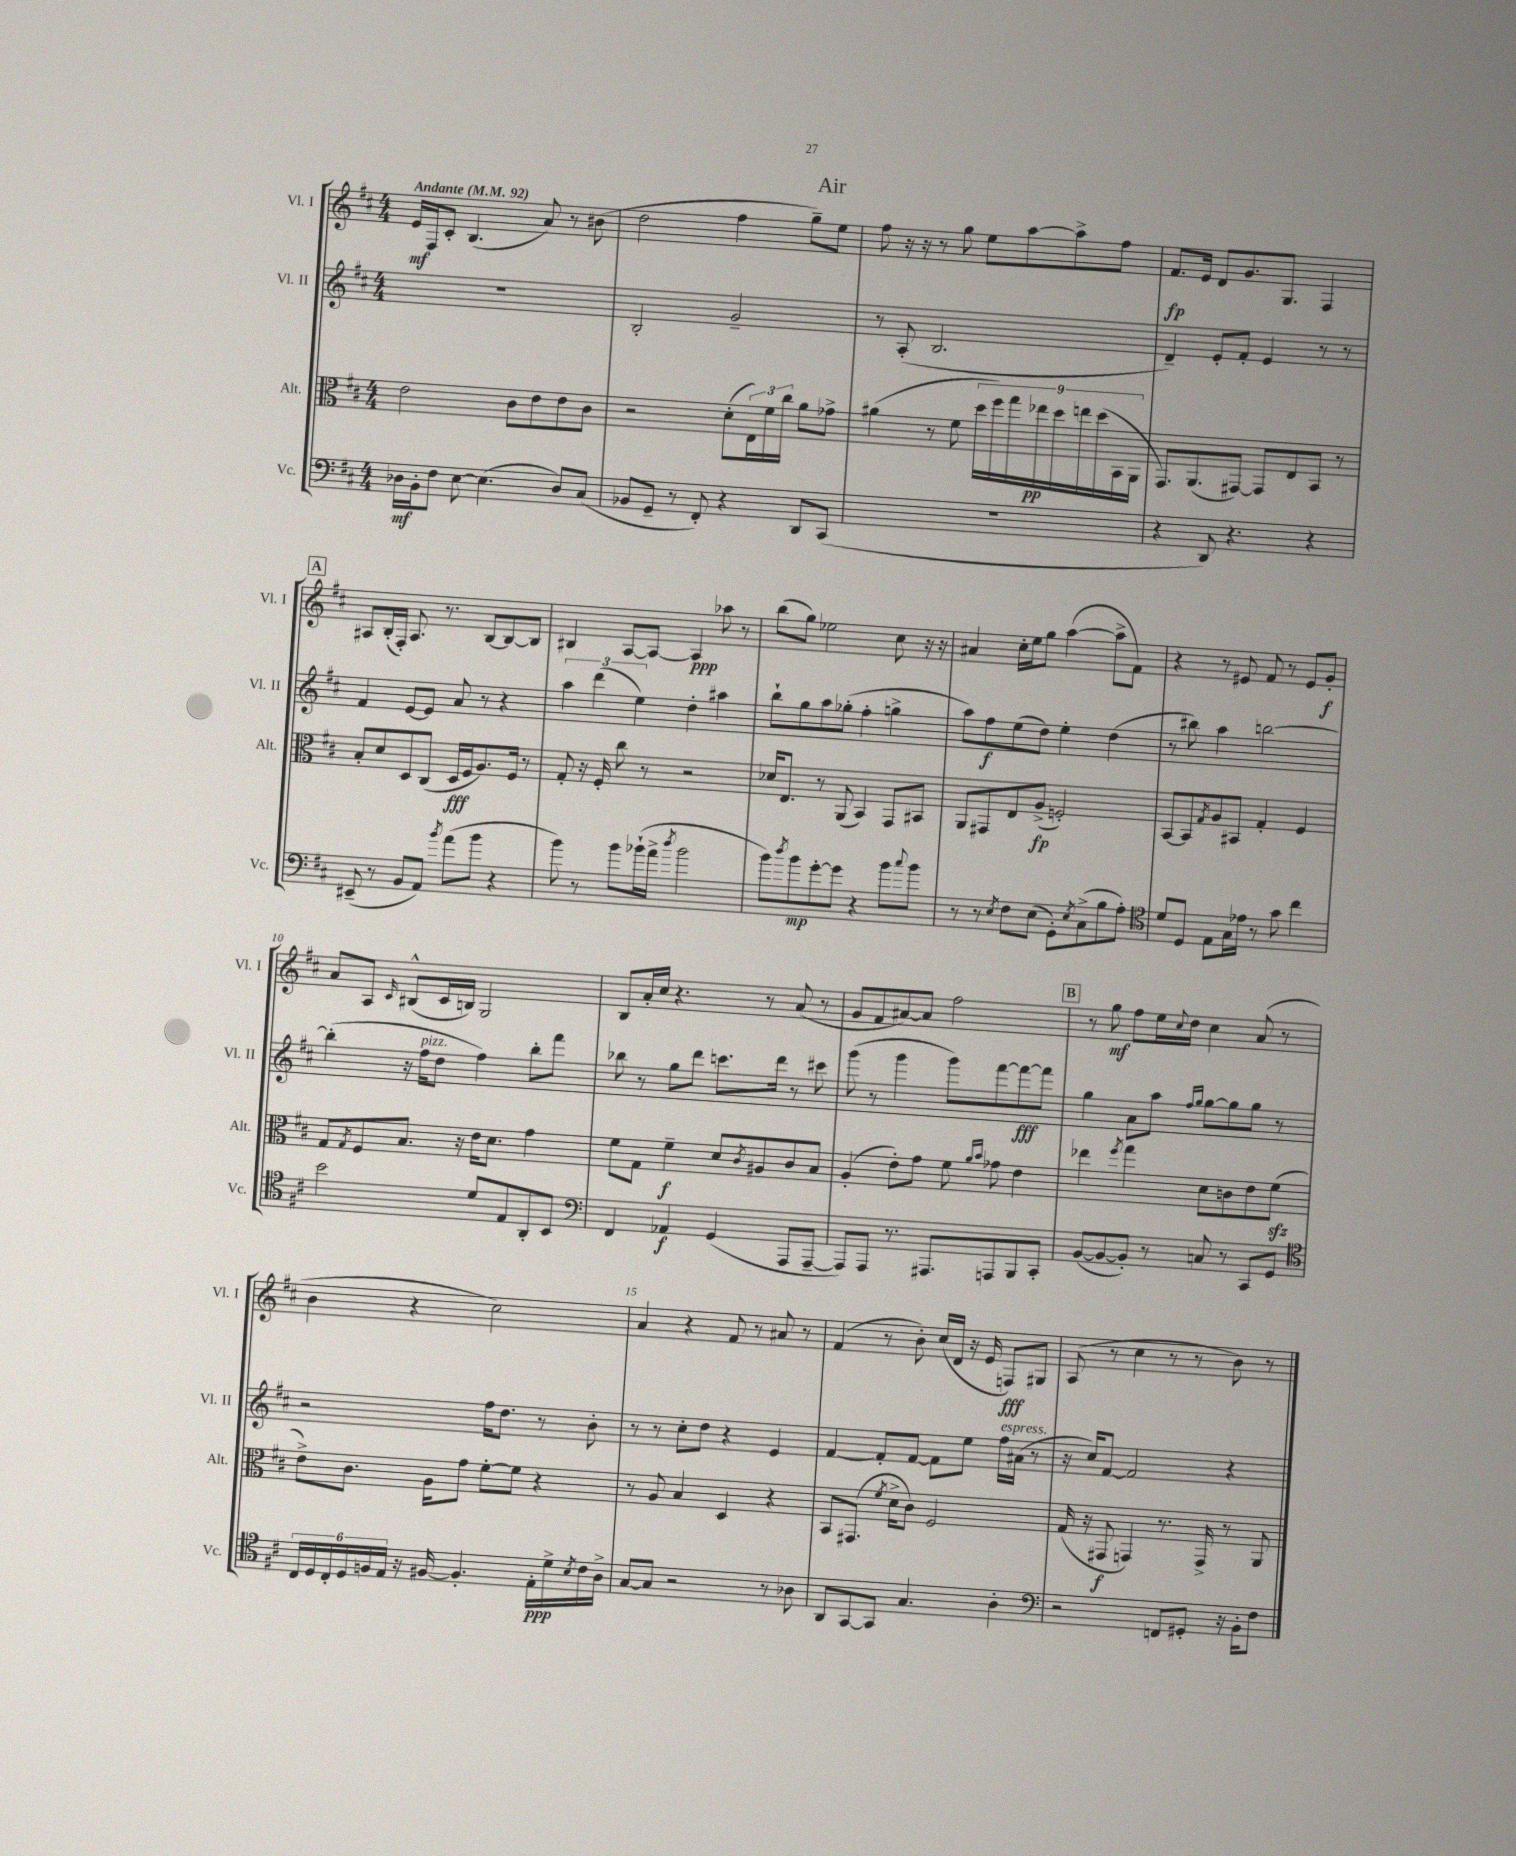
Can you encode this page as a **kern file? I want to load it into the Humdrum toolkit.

**kern	**dynam	**kern	**dynam	**kern	**dynam	**kern	**dynam
*part4	*part4	*part3	*part3	*part2	*part2	*part1	*part1
*staff4	*staff4	*staff3	*staff3	*staff2	*staff2	*staff1	*staff1
*I"Vc.	*	*I"Alt.	*	*I"Vl. II	*	*I"Vl. I	*
*I'Vc.	*	*I'Alt.	*	*I'Vl. II	*	*I'Vl. I	*
*clefF4	*	*clefC3	*	*clefG2	*	*clefG2	*
*k[f#c#]	*	*k[f#c#]	*	*k[f#c#]	*	*k[f#c#]	*
*M4/4	*	*M4/4	*	*M4/4	*	*M4/4	*
*MM92	*	*MM92	*	*MM92	*	*MM92	*
=1	=1	=1	=1	=1	=1	=1	=1
!	!	!	!	!	!	!LO:TX:a:B:t=Andante	!
16D-X\LL	mf	2e\	.	1r	.	16e/LL	mf
16BB'\J	.	.	.	.	.	16F#/J	.
8F#\J	.	.	.	.	.	8c#'/J	.
[8E\	.	.	.	.	.	(4.B/	.
(4.E\]	.	.	.	.	.	.	.
.	.	8c#\L	.	.	.	.	.
.	.	8e\	.	.	.	8a/)	.
8D-/L)	.	8e\	.	.	.	8r	.
(8C#/J	.	8c#\J	.	.	.	(8b#X\	.
=2	=2	=2	=2	=2	=2	=2	=2
8BB-X/L	.	2r	.	2B'/	.	2dd\	.
8GG~/J	.	.	.	.	.	.	.
8r	.	.	.	.	.	.	.
8FF#'/)	.	.	.	.	.	.	.
4r	.	(8d'\L	.	2g~/	.	4ff#\	.
.	.	24E\L)	.	.	.	.	.
.	.	24f#\	.	.	.	.	.
.	.	24cc#\JJ	.	.	.	.	.
8DD/L	.	8a\L	.	.	.	8gg~\L)	.
(8CC#/J	.	8g-X^\J	.	.	.	8ee\J	.
=3	=3	=3	=3	=3	=3	=3	=3
1r	.	(4a#X\	.	8r	.	8ff#\	.
.	.	.	.	(8A'/	.	16r	.
.	.	.	.	.	.	16r	.
.	.	8r	.	2.B/	.	8r	.
.	.	8f#\	.	.	.	8gg\	.
.	.	18dd\LL	.	.	.	8ee\L	.
.	.	18ff#\)	.	.	.	.	.
.	.	18gg\	.	.	.	.	.
.	.	.	.	.	.	[8aa\	.
.	.	18ee-X\	pp	.	.	.	.
.	.	18dd\	.	.	.	.	.
.	.	.	.	.	.	8aa^\]	.
.	.	18een\	.	.	.	.	.
.	.	(18dd\	.	.	.	.	.
.	.	.	.	.	.	8ff#\J	.
.	.	18BB\	.	.	.	.	.
.	.	18AA\JJ	.	.	.	.	.
=4	=4	=4	=4	=4	=4	=4	=4
4r	.	8.GG/L)	.	4d~/)	.	8.f#/L	fp
.	.	(8.AA/	.	.	.	16e/Jk	.
8DD/)	.	.	.	8e'/L	.	8d/L	.
4.r	.	[8GG#X/J)	.	8f#'/J	.	8.g/	.
.	.	8GG#/L]	.	4e/	.	.	.
.	.	.	.	.	.	8.G/J	.
.	.	8E/	.	.	.	.	.
4r	.	8BB/J	.	8r	.	4F#/	.
.	.	8r	.	8r	.	.	.
!!LO:LB:g=z
!!LO:REH:place=s1:t=A
=5	=5	=5	=5	=5	=5	=5	=5
(8EE#X~/	.	8B'/L	.	4f#/	.	8A#X/L	.
8r	.	8d/	.	.	.	(16B'/L	.
.	.	.	.	.	.	16F#'/JJ)	.
8BB/L	.	8D/	.	[8e/L	.	8.A#/	.
8AA/J)	.	(8C#/J	.	8e/J]	.	.	.
.	.	.	.	.	.	8.r	.
8qb/	.	.	.	.	.	.	.
(8a\L	.	16D/LL	fff	8a/	.	.	.
.	.	16F#/J	.	.	.	.	.
8b\J	.	8.A/)	.	8r	.	[8B/L	.
4r	.	.	.	4r	.	8B/_	.
.	.	16F#/Jk	.	.	.	.	.
.	.	8r	.	.	.	8B/J]	.
=6	=6	=6	=6	=6	=6	=6	=6
8b\)	.	8G'/	.	6aa\	.	4B#X/	.
8r	.	16r	.	.	.	.	.
.	.	.	.	(6ddd\	.	.	.
.	.	16F#'/	.	.	.	.	.
8b\L	.	8cc#\	.	.	.	[8A/L	.
.	.	.	.	6ee\)	.	.	.
(16b-X`\L	.	8r	.	.	.	8A/J_	.
16a^\JJ	.	.	.	.	.	.	.
8qdd/	.	.	.	.	.	.	.
2b-\	.	2r	.	4dd'\	.	4A/]	ppp
.	.	.	.	4aa#X\	.	8aa-X\	.
.	.	.	.	.	.	8r	.
=7	=7	=7	=7	=7	=7	=7	=7
8b\L)	.	16d-X/KL	.	8bb`\L	.	(8bb\L	.
.	.	8.E/J	.	.	.	.	.
8qdd/	.	.	.	.	.	.	.
8b\	mp	.	.	8gg\	.	8gg\J)	.
[8g'\	.	8r	.	8aa\	.	2ee-X\	.
8g\J]	.	(8AA/	.	(8gg-X'\J	.	.	.
4r	.	4BB/)	.	4ff#'\	.	.	.
8b\L	.	8GG/L	.	4ggn^\	.	8cc#\	.
8qqcc#/	.	.	.	.	.	.	.
8b\J	.	8BB#X/J	.	.	.	16r	.
.	.	.	.	.	.	16r	.
=8	=8	=8	=8	=8	=8	=8	=8
8r	.	8AA/L	.	8aa\L)	.	4a#X/	.
8r	.	8GG#X/	.	8ff#\	f	.	.
8qE/	.	.	.	.	.	.	.
8F#\L	.	8E/	.	(8ee\	.	16cc#'\LL	.
.	.	.	.	.	.	16ee\J	.
(8E\J	.	(8A^/J	fp	8dd\J)	.	8gg\J	.
8GG'\L)	.	2Fn'/)	.	4ee'\	.	([4aa\	.
8qE/	.	.	.	.	.	.	.
(8C#^\	.	.	.	.	.	.	.
8B\	.	.	.	(4dd\	.	8aa^\L]	.
8A'\J)	.	.	.	.	.	8f#\J)	.
=9	=9	=9	=9	=9	=9	=9	=9
*clefC4	*	*	*	*	*	*	*
8d/L	.	[8BB/L	.	8r	.	4r	.
8D/J	.	8BB/]	.	8bb#X\)	.	.	.
.	.	8qG/	.	.	.	.	.
8E\L	.	8A/	.	4aa\	.	8r	.
16G\L	.	8BB#X/J	.	.	.	8e#X/	.
16e-X\JJ	.	.	.	.	.	.	.
8r	.	4G'/	.	[2bbn\	.	8f#/	.
8g\	.	.	.	.	.	8r	.
4cc#\	.	4F#/	.	.	.	8e#/L	.
.	.	.	.	.	.	8g'/J	f
!!LO:LB:g=z
=10	=10	=10	=10	=10	=10	=10	=10
2b\	.	8G/L	.	(4bb'\]	.	8a/L	.
.	.	8qG/	.	.	.	.	.
.	.	8F#/	.	.	.	8A/J	.
.	.	.	.	.	.	16qqc#/	.
.	.	8.B/J	.	16r	.	(8B#X^^/L	.
!	!	!	!	!LO:TX:a:i:t=pizz.	!	!	!
.	.	.	.	16ff#\KL	.	.	.
.	.	.	.	8dd\J	.	16c#/L	.
.	.	16r	.	.	.	16Bn/JJ)	.
8d/L	.	16e\KL	.	4ff#\)	.	2G/	.
.	.	8.d\J	.	.	.	.	.
8E/	.	.	.	.	.	.	.
8AA'/	.	4g\	.	8bb'\L	.	.	.
8BB/J	.	.	.	8fff#\J	.	.	.
=11	=11	=11	=11	=11	=11	=11	=11
*clefF4	*	*	*	*	*	*	*
4FF#/	.	8f#\L	.	8bb-X\	.	8B/L	.
.	.	8G\J	.	8r	.	16a'/L	.
.	.	.	.	.	.	16cc#/JJ	.
4AA-X/	f	4f#~\	f	8gg\L	.	4.r	.
.	.	.	.	8ddd\J	.	.	.
(4GG/	.	8d/L	.	8.cccn\L	.	.	.
.	.	8qc#/	.	.	.	.	.
.	.	8A#X/	.	.	.	8r	.
.	.	.	.	16ddd\Jk	.	.	.
8AAA/L	.	8c#/	.	8r	.	(8a/	.
[8AAA~/J	.	8B/J	.	8ccc#X\	.	8r	.
=12	=12	=12	=12	=12	=12	=12	=12
8AAA/L])	.	(4A'/	.	(8ggg\	.	8g/L	.
8AAA/J	.	.	.	8r	.	8f#/	.
8.r	.	8e'\L)	.	4ggg\	.	[8a#X/)	.
.	.	8g\J	.	.	.	8a#/J]	.
8.AAA#X/L	.	.	.	.	.	.	.
.	.	8f#\	.	8ggg\L)	.	2ff#\	.
.	.	16qqa/LL	.	.	.	.	.
.	.	16qqb/JJ	.	.	.	.	.
8AAAn/	.	8g-X\	.	[8fff#\	.	.	.
8BBB/	.	4e\	.	8fff#\_	fff	.	.
8CC#'/J	.	.	.	8fff#\J]	.	.	.
!!LO:REH:place=s1:t=B
=13	=13	=13	=13	=13	=13	=13	=13
([8BB/L	.	4ee-X\	.	4gg\	.	8r	.
8BB/_	.	.	.	.	.	8gg\	mf
.	.	8qff#/	.	.	.	.	.
8BB'/J])	.	4gg\	.	8a\L	.	8ff#\L	.
8r	.	.	.	8aa\J	.	16ee\L	.
.	.	.	.	.	.	8qqcc#/	.
.	.	.	.	.	.	16dd\JJ	.
.	.	.	.	16qqff#/LL	.	.	.
.	.	.	.	16qqgg/JJ	.	.	.
8Cn/	.	8d\L	.	[8gg\L	.	4cc#\	.
8r	.	8cn\	.	8gg\]	.	.	.
8CC#/L	.	8e\	.	8gg\J	.	(8a/	.
8GG/J	.	(8f#zz\J	.	8r	.	8r	.
!!LO:LB:g=z
=14	=14	=14	=14	=14	=14	=14	=14
*clefC4	*	*	*	*	*	*	*
24C#/LL	.	8e^\L)	.	2r	.	4b\	.
24D/	.	.	.	.	.	.	.
24C#'/	.	.	.	.	.	.	.
24D/	.	8.c#\J	.	.	.	.	.
24Fn/	.	.	.	.	.	.	.
24E/JJ	.	.	.	.	.	.	.
16r	.	.	.	.	.	4r	.
[16F#X/	.	16A\KL	.	.	.	.	.
4.F#'/]	.	8g\J	.	.	.	.	.
.	.	[8f#'\L	.	16ff#\KL	.	2cc#\)	.
.	.	.	.	8.dd\J	.	.	.
.	.	8f#\J]	.	.	.	.	.
16E'\LL	ppp	4r	.	8r	.	.	.
16d^\	.	.	.	.	.	.	.
8qB/	.	.	.	.	.	.	.
16c#\	.	.	.	8b'\	.	.	.
16A^\JJ	.	.	.	.	.	.	.
=15	=15	=15	=15	=15	=15	=15	=15
[8G/L	.	8r	.	8r	.	4a/	.
8G/J]	.	8A/	.	8r	.	.	.
2r	.	4B/	.	8cc#'\L	.	4r	.
.	.	.	.	8dd\J	.	.	.
.	.	4D/	.	4r	.	8f#/	.
.	.	.	.	.	.	8r	.
8r	.	4r	.	4e/	.	8a#X/	.
8A-X\	.	.	.	.	.	8r	.
=16	=16	=16	=16	=16	=16	=16	=16
8AA/L	.	8BB/L	.	[4f#/	.	(4f#/	.
[8GG/	.	(8.GG#X/J	.	.	.	.	.
8GG/J]	.	.	.	8f#'/L]	.	8r	.
.	.	8qf#/	.	.	.	.	.
.	.	16d^\KL	.	.	.	.	.
4.G/	.	8c#\J)	.	[8f#/J	.	8b'\)	.
.	.	2F#/	.	8f#\L]	.	(16cc#/LL	.
.	.	.	.	.	.	16d/JJ	.
.	.	.	.	8ee\J	.	16r	.
.	.	.	.	.	.	16e/	.
!	!	!	!	!LO:TX:a:i:t=espress.	!	!	!
4A'\	.	.	.	16ff#\LL	.	8Fn/L)	fff
.	.	.	.	(16a#X\JJ	.	.	.
.	.	.	.	8r	.	8G#X/J	.
=17	=17	=17	=17	=17	=17	=17	=17
*clefF4	*	*	*	*	*	*	*
2r	.	(16G/	.	16r	.	(8A/	.
.	.	16r	.	16cc#/KL)	.	.	.
.	.	8GG#X/	f	[8f#/J	.	8r	.
.	.	4GGn/)	.	2f#/]	.	4cc#\	.
8FFn/L	.	8.r	.	.	.	8r	.
8GG#X'/J	.	.	.	.	.	8r	.
.	.	16GG^/	.	.	.	.	.
16r	.	8r	.	4r	.	8b\)	.
16BB'\KL	.	.	.	.	.	.	.
8F#\J	.	8AA/	.	.	.	8r	.
==	==	==	==	==	==	==	==
*-	*-	*-	*-	*-	*-	*-	*-
